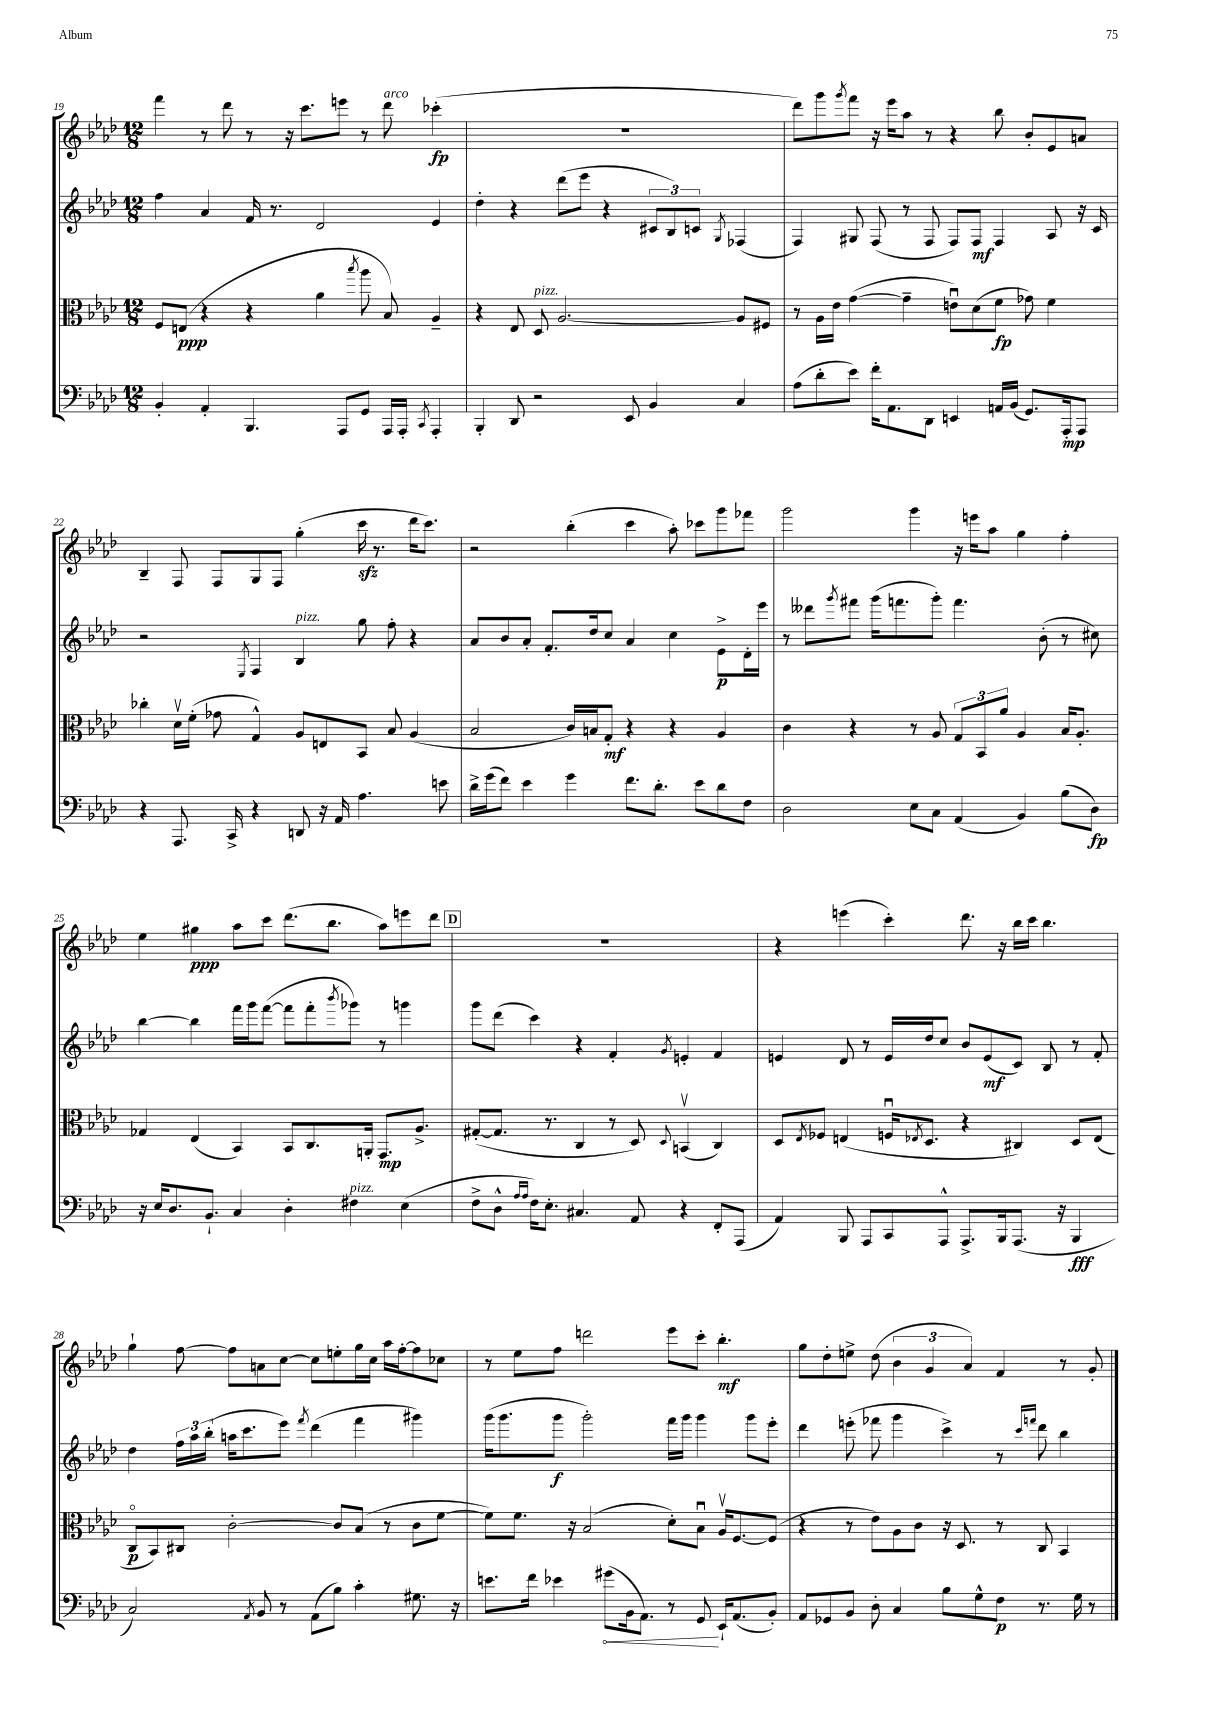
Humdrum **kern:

**kern	**kern	**kern	**kern
*staff4	*staff3	*staff2	*staff1
*clefF4	*clefC3	*clefG2	*clefG2
*k[b-e-a-d-]	*k[b-e-a-d-]	*k[b-e-a-d-]	*k[b-e-a-d-]
*M12/8	*M12/8	*M12/8	*M12/8
4BB-'/	8F/L	4ff\	4fff\
.	(8E/J	.	.
4AA-'/	4r	4a-/	8r
.	.	.	8ddd-\
4.BBB-/	4r	16f/	8r
.	.	8.r	.
.	.	.	16r
.	.	.	8.ccc\L
.	4a-\	2d-/	.
8AAA-/L	.	.	8eee\J
.	8qbb-/	.	.
8GG/J	8aa-\	.	8r
16AAA-/LL	8B-/)	.	8ddd-\
16AAA-'/JJ	.	.	.
8qCC/	.	.	.
4AAA-'/	4A-~/	4e-/	(4ccc-'\
=	=	=	=
4BBB-'/	4r	4dd-'\	1.r
8DD-/	8E-/	4r	.
2r	8D-/	.	.
.	[2.A-/	(8ddd-\L	.
.	.	8eee-\J	.
.	.	4r	.
8EE-/	.	.	.
4BB-/	.	12c#/L	.
.	.	12B-/)	.
.	.	12c/J	.
.	.	8qG/	.
4C/	8A-/]L	(4F-/	.
.	8F#/J	.	.
=	=	=	=
(8A-\L	8r	4F/)	8ddd-\L)
8d-'\	16A-\LL	.	8ggg\
.	16e-\JJ	.	.
.	.	.	8qggg/
8e-\J)	([4g\	8G#/	8fff\J
16f'\LK	.	(8F/	16r
8.AA-\	.	.	16eee-\LK
.	4g~\]	8r	8aa-\J
8DD-\J	.	8F/	8r
4EE/	8eu\L)	8F/L)	4r
.	(8d-\	8F/J	.
16AA/LL	8f\J	4F/	8bb-\
(16BB-/JJ	.	.	.
8.GG/L)	8g-\)	.	8b-'/L
.	4f\	8A-/	8e-/
16AAA-'/k	.	.	.
8AAA-/J	.	16r	8a/J
.	.	16c/	.
=	=	=	=
4r	4cc-'\	2r	4B-~/
8.AAA-/	16d-v\LL	.	8F/
.	(16f'\JJ	.	.
.	8g-\	.	8F/L
16CC^/	.	.	.
.	.	8qE-/	.
4r	4G^^/)	4F/	8G/
.	.	.	8F/J
8DD/	8A-/L	4B-/	(4gg'\
16r	8E/	.	.
16AA-/	.	.	.
4.A-\	8BB-/J	8gg\	16ccc\
.	.	.	8.r
.	8B-/	8ff'\	.
.	(4A-/	4r	16ddd-\LK
.	.	.	8.ccc\J)
8e\	.	.	.
=	=	=	=
16d-^\LL	2B-/	8a-/L	2r
(16g\J	.	.	.
8f\J)	.	8b-/	.
4e-\	.	8a-'/J	.
.	.	8.f'/L	.
4g\	16c/LL)	.	(4bb-'\
.	16B/J	16dd-/k	.
.	8G'/J	8cc/J	.
8.f\L	4r	4a-/	4ccc\
8.d-'\J	.	.	.
.	4r	4cc\	8aa-'\)
8e-\L	.	.	8ccc-\L
8d-\	4A-/	8e-^\L	8ggg\
8F\J	.	16d-'\L	8fff-\J
.	.	16eee-\JJ	.
=	=	=	=
2D-\	4c\	8r	2ggg\
.	.	8ddd--\L	.
.	.	8qggg/	.
.	4r	8fff#\J	.
.	.	(16ggg\LK	.
.	.	8.fff\	.
8E-\L	8r	.	4ggg\
8C\J	8A-/	8ggg'\J)	.
(4AA-/	12G/L	4.fff\	16r
.	.	.	16eee\LK
.	12BB-/	.	.
.	.	.	8aa-\J
.	12a-/J	.	.
4BB-/)	4A-/	.	4gg\
.	.	(8b-'\	.
(8B-\L	16B-/LK	8r	4ff'\
.	8.A-'/J	.	.
8D-\J)	.	8cc#\)	.
=	=	=	=
16r	4G-/	[4bb-\	4ee-\
16E-/LK	.	.	.
8.D-/	.	.	.
.	(4E-/	4bb-\]	4gg#\
8.BB-`/J	.	.	.
4C/	4BB-/)	16fff\LL	8aa-\L
.	.	16ggg\J	.
.	.	([8fff\J	8ccc\J
4D-'\	8BB-/L	8fff\]L	(8.ddd-\L
.	8.C/	8fff'\	.
.	.	.	8.bb-\J
.	.	8qbbb-/	.
4F#\	.	8ggg-\J)	.
.	16AA'/Jk	.	.
.	8.GG/L	8r	8aa-\L)
(4E-\	.	4ggg\	8eee\
.	8.A-^/J	.	.
.	.	.	8ddd-\J
=	=	=	=
8F^\L	([8G#'/L	8ggg\L	1.r
8D-^^\J	8.G#/]J	(8ddd-\J	.
16qqA-/LL	.	.	.
16qqA-/JJ	.	.	.
16F\LK)	.	4ccc\)	.
8.E-'\J	8.r	.	.
4.C#/	4C/	4r	.
.	8r	4f'/	.
8AA-/	8D-/)	.	.
.	8qqD-/	8qg/	.
4r	(4BBv/	4e'/	.
8FF'/L	4C/)	4f/	.
(8AAA-/J	.	.	.
=	=	=	=
4AA-/)	8D-/L	4e/	4r
.	8qE-/	.	.
.	8F-/J	.	.
8BBB-/	(4E/	8d-/	(4eee\
8AAA-/L	.	8r	.
8CC/	16Fu/LK	16e/LL	4ccc'\)
.	8qE-/	.	.
.	8.D-/J	16dd-/J	.
8AAA-^^/J	.	8cc/J	.
8.AAA-^/L	4r	8b-/L	8.ddd-\
.	.	(8e/	.
16BBB-/k	.	.	16r
(8.AAA-/J	4C#/)	8c/J)	16bb-\LL
.	.	.	16ccc\JJ
.	.	8B-/	4.bb-\
16r	.	.	.
4BBB-/	8D-/L	8r	.
.	(8E-/J	8f'/	.
=	=	=	=
2C/)	8Co/L	4dd-\	4gg`\
.	8BB-/)	.	.
.	8C#/J	24ff\LL	[8ff\
.	.	24aa-\	.
.	.	(24bb-'\JJ	.
.	[2c'\	16aa\LK	8ff\]L
.	.	8.ccc\	.
8qAA-/	.	.	.
8BB-/	.	.	8a\
8r	.	8eee-\J)	[8cc\J
.	.	8qfff/	.
(8AA-\L	.	(4ddd-\	8cc\]L
8B-\J)	8c/]L	.	8ee'\
4c'\	(8B-/J	4fff\	16gg\L
.	.	.	16cc\JJ
.	8r	.	16aa-\LL
.	.	.	[16ff'\J
8.G#\	8c\L	4ggg#\)	8ff\]
.	[8f\J	.	8cc-\J
16r	.	.	.
=	=	=	=
8.e\L	8f\]L)	(16ggg\LK	8r
.	.	8.ggg\	.
.	8.f\J	.	8ee-\L
16f\Jk	.	.	.
4e-\	.	8ggg\J	8ff\J
.	16r	.	.
.	(2B-/	2ggg'\)	2ddd\
(8g#\L	.	.	.
16BB-\k	.	.	.
8.AA-\J)	.	.	.
8r	8d-'\L)	16fff\LL	8eee-\L
.	.	16ggg\JJ	.
8GG/	8B-u\J	4ggg\	8ccc'\J
16EE-`/LK	16A-v/LK	.	4.bb-'\
(8.AA-/	[8.F/	.	.
.	.	8ggg\L	.
8BB-'/J)	(8F/]J	8eee-'\J	.
=	=	=	=
8AA-/L	4r	4ddd-\	8gg\L
8GG-/	.	.	8dd-'\
8BB-/J	8r	(8eee'\	8ee^\J
8D-'\	8e-\L)	8fff-\	(8dd-\
4C/	8A-\	4ggg\	6b-\
.	8c\J	.	.
.	.	.	6g/
8B-\L	16r	4ccc^\)	.
.	8.D-/	.	.
.	.	.	6a-/)
8G^^\	.	.	.
8F\J	8r	8r	4f/
.	.	16qqccc/LL	.
.	.	16qqfff/JJ	.
8.r	8C/	8ddd-\	.
.	4BB-/	4bb-\	8r
16G\	.	.	.
8r	.	.	8g'/
==	==	==	==
*-	*-	*-	*-
